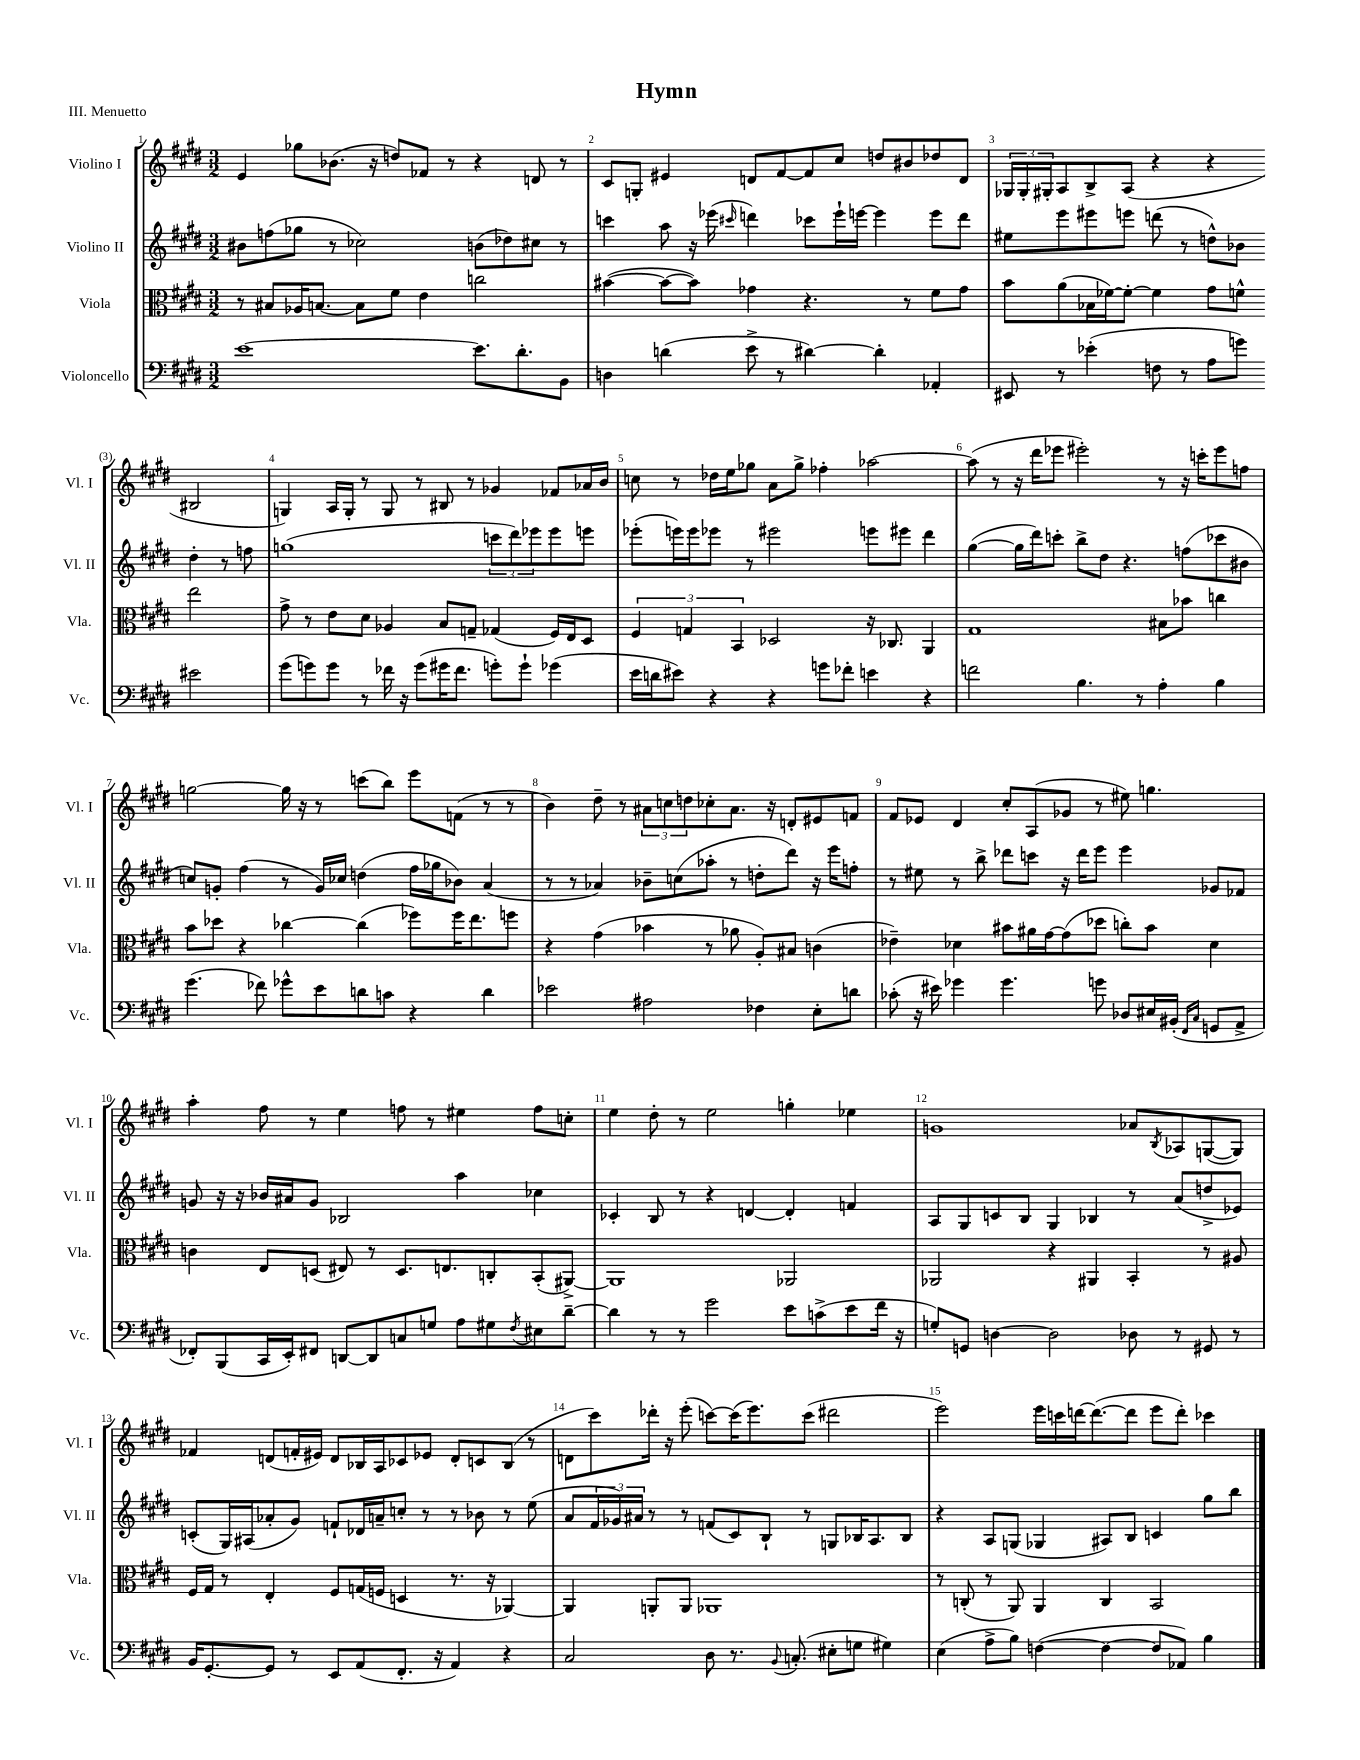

**kern	**kern	**kern	**kern
*part4	*part3	*part2	*part1
*staff4	*staff3	*staff2	*staff1
*I"Violoncello	*I"Viola	*I"Violino II	*I"Violino I
*I'Vc.	*I'Vla.	*I'Vl. II	*I'Vl. I
*clefF4	*clefC3	*clefG2	*clefG2
*k[f#c#g#d#]	*k[f#c#g#d#]	*k[f#c#g#d#]	*k[f#c#g#d#]
*M3/2	*M3/2	*M3/2	*M3/2
=1	=1	=1	=1
[1e	8r	8b#X\L	4e/
.	8B#X/L	(8ffn\	.
.	16A-X/K	8gg-X\J	8gg-X\L
.	[8.Bn/J	.	.
.	.	8r	(8.b-X\J
.	8B\L]	2cc-X\)	.
.	.	.	16r
.	8f#\J	.	8ddn/L)
.	4e\	.	8f-X/J
.	.	.	8r
8.e\L]	2ccn\	(8bn\L	4r
.	.	8dd-X\)	.
8.d#'\	.	.	.
.	.	8cc#X\J	8dn/
8BB\J	.	8r	8r
=2	=2	=2	=2
4Dn\	([4b#X\	4cccn\	8c#/L
.	.	.	8Gn'/J
(4dn\	8b#\L_	8aa\	4e#X/
.	8b#\J])	16r	.
.	.	(16eee-X\	.
.	.	16qqccc#X/	.
8e^\	4g-X\	4dddn\)	8dn/L
8r	.	.	[8f#/
[4d#X\)	4.r	8ccc-X\L	8f#/]
.	.	16eee-`\L	8cc#/J
.	.	[16eeen\JJ	.
4d#'\]	.	4eee\]	8ddn/L
.	8r	.	8b#X/
4AA-X'/	8f#\L	8eee\L	8dd-X/
.	8g-\J	8ddd\J	8d/J
=3	=3	=3	=3
8EE#X/	8b\L	8ee#X\L	24G-X/LL
.	.	.	24G-'/
.	.	.	24G#X'/J
8r	(8a\	8eee\	8A/
(4e-X'\	16B-X\L	8eee#X\	8B^/
.	[16f-X\J)	.	.
.	8f-'\J_	8eeen\J	(8A/J
8Fn\	4f-\]	(8dddn\	4r
8r	.	8r	.
8A\L	8g#\L	8ddn^^\L)	4r
8gn\J)	8fn^^\J	8b-X\J	.
2e#X\	2ee\	4dd'\	2B#X/
.	.	8r	.
.	.	8ffn\	.
!!LO:LB:g=z
=4	=4	=4	=4
(8g#\L	8g#^\	(1ggn	4Gn/)
8gn\)	8r	.	.
8g\J	8e\L	.	16A/LL
.	.	.	16G'/JJ
8r	8d#\J	.	8r
16f-X\	4A-X/	.	8G/
16r	.	.	.
(8g\L	.	.	8r
16g#X\K	8B/L	.	8B#X/
8.f-\J	.	.	.
.	8Gn~/J	.	8r
8gn'\L)	(4G-X/	12cccn\L	4g-X/
.	.	12ddd#\)	.
8g`\J	.	.	.
.	.	12eee-X\	.
(4g-X\	16F#/LL)	8eee-\	8f-X/L
.	16E/J	.	.
.	8D#/J	8eeen\J	16a-X/L
.	.	.	16b/JJ
=5	=5	=5	=5
16e\LL	6F#/	(8eee-X'\L	8ccn\
16dn\J	.	.	.
8e#X\J)	.	16eeen\L)	8r
.	6Gn/	.	.
.	.	16eee\J	.
4r	.	8eee-X\J	16dd-X\LL
.	.	.	16ee\J
.	6BB/	.	.
.	.	8r	8gg-X\J
4r	2D-X/	2eee#X\	8a\L
.	.	.	8gg-^\J
8gn\L	.	.	4ff-X'\
8f-X'\J	.	.	.
4en\	16r	8eeen\L	[2aa-X\
.	8.C-X/	.	.
.	.	8eee#X\J	.
4r	4AA/	4ddd#\	.
=6	=6	=6	=6
2fn\	1G#	([4gg#\	(8aa-\]
.	.	.	8r
.	.	16gg#\LL]	16r
.	.	16ddd#\J)	16ddd#\KL
.	.	8cccn'\J	8eee-X\J
4.B\	.	8bb^\L	2eee#X'\)
.	.	8dd#\J	.
.	.	4.r	.
8r	.	.	.
4A'\	8B#X\L	.	8r
.	8b-X\J	(8ffn\L	16r
.	.	.	16cccn'\KL
4B\	4ccn\	8ccc-X\	8eee#\
.	.	8b#X\J	8ffn\J
!!LO:LB:g=z
=7	=7	=7	=7
(4.g#\	8b\L	8ccn/L)	[2ggn\
.	8dd-X\J	8gn'/J	.
.	4r	(4ff#\	.
8f-X\)	.	.	.
8g-X^^\L	[4cc-X\	8r	16gg\]
.	.	.	16r
8e\	.	16g/LL)	8r
.	.	16cc-X/JJ	.
8dn\	(4cc-\]	(4ddn\	(8cccn\L
8cn\J	.	.	8bb\J)
4r	8ff-X\L)	16ff#\LL	8eee\L
.	.	16gg-X\J	.
.	16ff-\K	8b-X\J)	(8fn\J
.	8.ee\	.	.
4d\	.	(4a/	8r
.	8ffn\J	.	8r
=8	=8	=8	=8
2e-X\	4r	8r	4b\)
.	.	8r	.
.	(4g#\	4a-X/)	8dd#~\
.	.	.	8r
2A#X\	4b-X\	8b-X~\L	12a#X\L
.	.	.	12ccn\
.	.	(8ccn\	.
.	.	.	12ddn\
.	8r	8aa-X'\J	8cc-X'\
.	8a-X\	8r	8.a#\J
4F-X\	8A'/L)	8ddn'\L	.
.	.	.	16r
.	8B#X/J	8ddd#\J)	8dn'/L
8E'\L	(4cn\	16r	8e#X/
.	.	16eee\KL	.
8dn\J	.	8ffn'\J	8fn/J
=9	=9	=9	=9
(8c-X'\	4e-X~\)	8r	8f#/L
16r	.	8ee#X\	8e-X/J
16e#X\)	.	.	.
4g-X\	4d-X\	8r	4d#/
.	.	8bb^\	.
4.g-\	8b#X\L	8ddd-X\L	8cc#'/L
.	16a#X\L	8cccn\J	(8A/
.	[16g#\J	.	.
.	(8g#\]	16r	8g-X/J
.	.	16ddd-\KL	.
8gn\	8dd-X\J	8eee\J	8r
8D-X/L	8ccn'\L)	4eee\	8ee#X\)
16E#X/L	8b#\J	.	4.ggn\
(16BB#X'/JJ	.	.	.
16qqFF#/LL	.	.	.
16qqC#/JJ	.	.	.
8GGn/L	4d-\	8g-X/L	.
8AA^/J	.	8f-X/J	.
!!LO:LB:g=z
=10	=10	=10	=10
8FF-X'/L)	4cn\	8gn/	4aa'\
(8BBB/	.	16r	.
.	.	16r	.
16CC#/L	8E/L	16b-X/LL	8ff#\
16EE'/J)	.	16a#X/J	.
8FF#X/J	(8Dn/J	8g/J	8r
[8DDn/L	8E#X/)	2B-X/	4ee\
8DD/]	8r	.	.
8Cn/	8.D/L	.	8ffn\
8Gn/J	.	.	8r
.	8.En/	.	.
8A\L	.	4aa\	4ee#X\
8G#X\	8Cn'/	.	.
8qF#/	.	.	.
8E#X\	(8BB'/	4cc-X\	8ff\L
[8d#~\J	[8AA#X^/J)	.	8ccn'\J
=11	=11	=11	=11
4d#\]	1AA#]	4c-X'/	4ee\
8r	.	8B/	8dd#'\
8r	.	8r	8r
2g#\	.	4r	2ee\
.	.	[4dn/	.
8e\L	2AA-X/	4d'/]	4ggn'\
(8cn^\	.	.	.
8e\	.	4fn/	4ee-X\
16f#\Jk	.	.	.
16r	.	.	.
=12	=12	=12	=12
8Gn'/L)	2AA-X/	8A/L	1gn
8GGn/J	.	8G#/	.
[4Dn\	.	8cn/	.
.	.	8B/J	.
2D\]	4r	4G#/	.
.	4AA#X/	4B-X/	.
8D-X\	4BB'/	8r	8a-X/L
.	.	.	8qB/
8r	.	(8a/L	8A-X/
8GG#X/	8r	8ddn^/	([8Gn/
8r	8A#X/	8e-X/J)	8G/J])
!!LO:LB:g=z
=13	=13	=13	=13
16BB/KL	16F#/LL	(8cn'/L	4f-X/
[8.GG#'/	16G#/JJ	.	.
.	8r	16G#/L)	.
.	.	(16A#X/J	.
8GG#/J]	4E'/	8a-X'/	(8dn/L
8r	.	8g#/J)	16fn'/L
.	.	.	16e#X/JJ)
8EE/L	8F#/L	8fn`/L	8d/L
(8AA/	(16Gn/L	16d-X/L	16B-X/L
.	16Fn/JJ	16an~/J	16A/J
8.FF#'/J	4Dn/	8ccn'/J	8c-X/
.	.	8r	8e-X/J
16r	.	.	.
4AA/)	8.r	8r	8d'/L
.	.	8b-X\	8cn/
.	16r	.	.
4r	[4AA-X/)	8r	(8B-/J
.	.	(8ee\	8r
=14	=14	=14	=14
2C#/	4AA-/]	8a/L	8dn\L
.	.	24f#/L	8ccc#\)
.	.	24g-X/)	.
.	.	24a#X/JJ	.
.	8AAn'/L	8r	16ddd-X'\Jk
.	.	.	16r
.	8AA/J	8r	(8eee'\
8D#\	1AA-X	(8fn/L	[8cccn\L)
8.r	.	8c#/)	(16ccc\K]
.	.	.	8.eee\)
.	.	8B`/J	.
8qqBB/	.	.	.
(8.Cn'/	.	.	.
.	.	8r	(8ccc\J
8E#X'\L	.	8Gn/L	2ddd#X\
8Gn\J	.	16B-X/K	.
.	.	8.A/	.
4G#X\)	.	.	.
.	.	8B-/J	.
=15	=15	=15	=15
(4E\	8r	4r	2eee\)
.	(8Cn'/	.	.
8A^\L	8r	8A/L	.
8B\J)	8AA/)	(8Gn/J	.
([4Fn\	4AA/	4G-X/	16eee\LL
.	.	.	16cccn\
.	.	.	[16dddn\J
.	.	.	(8.ddd\_
4F\_	4C/	8A#X/L)	.
.	.	8B/J	8ddd\J]
8F/L]	2BB/	4cn/	8eee\L
8AA-X/J)	.	.	8ddd'\J)
4B\	.	8gg#\L	4ccc-X\
.	.	8bb\J	.
==	==	==	==
*-	*-	*-	*-
